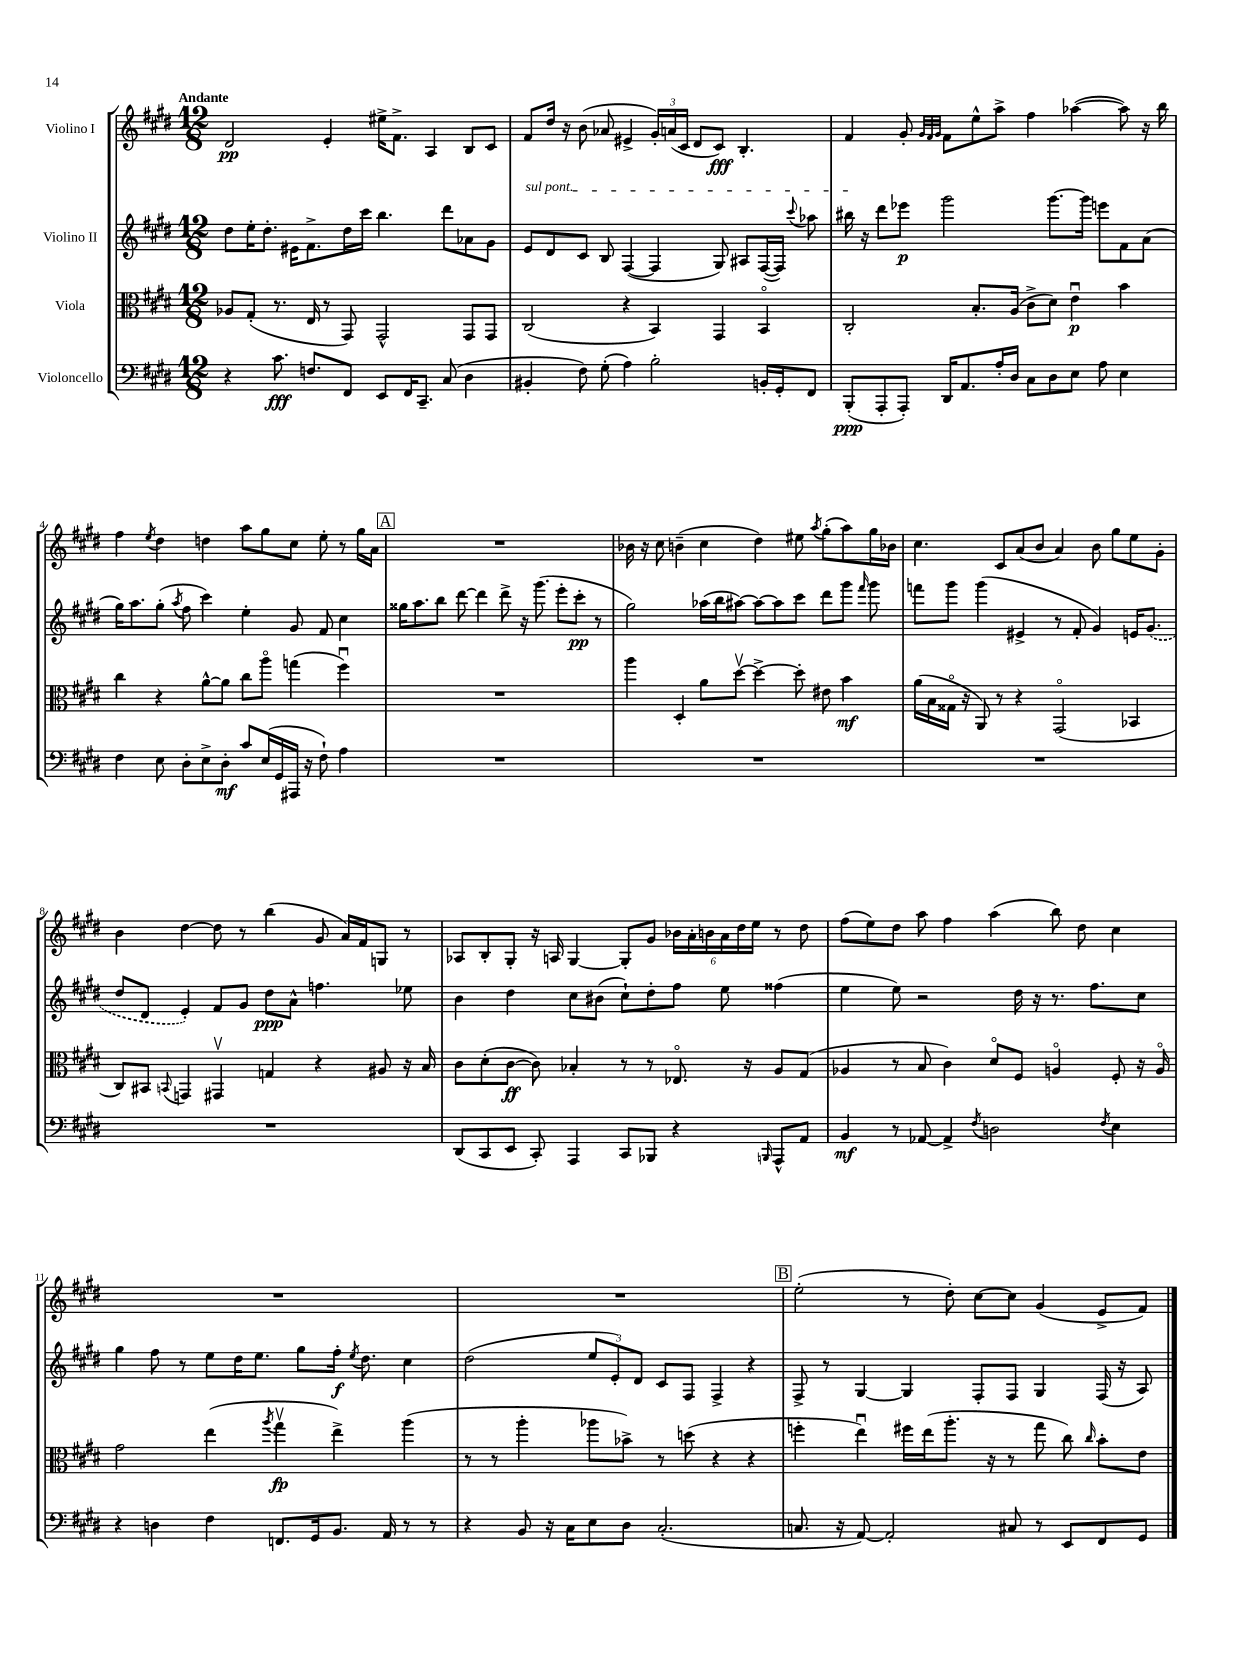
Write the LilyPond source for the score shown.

<<
\new StaffGroup <<
\new Staff = "s0" \with { instrumentName = "Violino I" } {
    \clef treble \key e \major \numericTimeSignature \time 12/8 \tempo "Andante"
    \autoBeamOff dis'2\pp e'4-. eis''16[-> fis'8.]-> a4 b8[ cis'8] |
    fis'8[ dis''16] r16 b'8( aes'8 eis'4-> \tuplet 3/2 { gis'16[-.) a'16( cis'16] } dis'8[ cis'8]\fff) b4.-. |
    fis'4 gis'8-. \grace { gis'32[ fis'32 gis'32] } fis'8[ e''8-^ a''8]-> fis''4 aes''4~( aes''8) r16 b''16 |
    fis''4 \acciaccatura { e''8 } dis''4 d''4 a''8[ gis''8 cis''8] e''8-. r8 gis''16[ a'16] |
    \mark \markup { \box "A" } R1. |
    bes'16 r16 cis''8 b'4--( cis''4 dis''4) eis''8 \acciaccatura { a''8 } gis''8[-.( a''8) gis''16 bes'16] |
    cis''4. cis'8[ a'8( b'8] a'4) b'8 gis''8[ e''8 gis'8]-. |
    b'4 dis''4~ dis''8 r8 b''4( gis'8 a'16[) fis'16 g8] r8 |
    aes8[ b8-. gis8]-. r16 a16 gis4~ gis8[-. gis'8] \tuplet 6/4 { bes'16[ a'16-. b'16 a'16 dis''16 e''16] } r8 dis''8 |
    fis''8[( e''8) dis''8] a''8 fis''4 a''4( b''8) dis''8 cis''4 |
    R1. |
    R1. |
    \mark \markup { \box "B" } e''2-.( r8 dis''8-.) cis''8[~ cis''8] gis'4( e'8[-> fis'8]) \bar "|." |
}
\new Staff = "s1" \with { instrumentName = "Violino II" } {
    \clef treble \key e \major \numericTimeSignature \time 12/8
    \autoBeamOff dis''8[ e''16-. dis''8.]-. eis'16[ fis'8.-> dis''16 cis'''16] b''4. dis'''8[ aes'8 gis'8] |
    \once \override TextSpanner.bound-details.left.text = \markup { \italic "sul pont." } e'8[\startTextSpan dis'8 cis'8] b8 fis4~( fis4 gis8) ais8[ fis16~( fis16]) \appoggiatura { cis'''8 } aes''8 |
    bis''16\stopTextSpan r16 dis'''8[ ees'''8]\p gis'''2 gis'''8.[~ gis'''16] e'''8[ fis'8 a'8]( |
    gis''16[) a''8. gis''8]-.( \acciaccatura { a''8 } fis''8 cis'''4) e''4-. gis'8 fis'8 cis''4 |
    \mark \markup { \box "A" } gisis''16[ a''8. b''8] dis'''8~ dis'''4 dis'''8-> r16 gis'''8.( e'''8[-. cis'''8]-.\pp r8 |
    gis''2) aes''16[( b''16 ais''8]~) ais''8[~ ais''8 cis'''8] dis'''8[ gis'''8] \grace { fis'''16 } gis'''8 |
    f'''8[ gis'''8] gis'''4( eis'4-> r8 fis'8-. gis'4) e'16[ \once \slurDashed gis'8.]( |
    dis''8[ dis'8] e'4-.) fis'8[ gis'8] dis''8[\ppp a'8]-^ f''4. ees''8 |
    b'4 dis''4 cis''8[ bis'8]( cis''8[-!) dis''8-. fis''8] e''8 fisis''4( |
    e''4 e''8) r2 dis''16 r16 r8. fis''8.[ cis''8] |
    gis''4 fis''8 r8 e''8[ dis''16 e''8.] gis''8[ fis''16]-.\f \acciaccatura { e''8 } dis''8. cis''4 |
    dis''2( \tuplet 3/2 { e''8[ e'8-.) dis'8] } cis'8[ fis8] fis4-> r4 |
    \mark \markup { \box "B" } fis8-> r8 gis4~ gis4 fis8[-. fis8] gis4 fis16( r16 a8) \bar "|." |
}
\new Staff = "s2" \with { instrumentName = "Viola" } {
    \clef alto \key e \major \numericTimeSignature \time 12/8
    \autoBeamOff aes8[ gis8]-.( r8. e16 r8 gis,8) gis,2-^ gis,8[ gis,8] |
    cis2( r4 b,4) gis,4 b,4\flageolet |
    cis2-. b8.[-. a16]( cis'8[-> dis'8]) e'4\downbow\p b'4 |
    cis''4 r4 a'8[~-^ a'8] cis''8[ a''8]\flageolet g''4( fis''4\downbow) |
    \mark \markup { \box "A" } R1. |
    a''4 dis4-. a'8[ dis''8]~\upbow dis''4~-> dis''8-. eis'8 b'4\mf |
    a'16[( b16 gisis16]\flageolet r16 a,8) r8 r4 gis,2\flageolet( bes,4 |
    cis8[) bis,8] \appoggiatura { b,8 } g,4 gis,4\upbow g4 r4 ais8 r16 b16 |
    cis'8[ dis'8-.( cis'8]~\ff cis'8) bes4-. r8 r8 ees8.\flageolet r16 a8[ gis8]( |
    aes4 r8 b8 cis'4) dis'8[\flageolet fis8] a4\flageolet fis8-. r16 a16\flageolet |
    gis'2 e''4( \acciaccatura { a''8 } gis''4\upbow\fp e''4->) a''4( |
    r8 r8 a''4-. aes''8[ bes'8]->) r8 d''8( r4 r4 |
    \mark \markup { \box "B" } f''4-. e''4\downbow) fis''16[ e''16( a''8.]-. r16 r8 gis''8 cis''8) \grace { cis''16 } b'8[-. e'8] \bar "|." |
}
\new Staff = "s3" \with { instrumentName = "Violoncello" } {
    \clef bass \key e \major \numericTimeSignature \time 12/8
    \autoBeamOff r4 cis'8.\fff f8.[ fis,8] e,8[ fis,16 cis,8.]-- cis8( dis4 |
    bis,4-. fis8) gis8-.( a4) b2-. b,16[-. gis,16-. fis,8] |
    b,,8[-.\ppp( a,,8-. a,,8]-.) dis,16[ a,8. a16-. dis16] cis8[ dis8 e8] a8 e4 |
    fis4 e8 dis8[-. e8-> dis8]-.\mf cis'8[ e16( gis,16 ais,,16] r16 fis8-!) a4 |
    \mark \markup { \box "A" } R1. |
    R1. |
    R1. |
    R1. |
    dis,8[( cis,8 e,8] cis,8-.) a,,4 cis,8[ bes,,8] r4 \grace { b,,16 } a,,8[-^ a,8] |
    b,4\mf r8 aes,8~ aes,4-> \acciaccatura { fis8 } d2 \acciaccatura { fis8 } e4 |
    r4 d4 fis4 f,8.[ gis,16 b,8.] a,16 r8 r8 |
    r4 b,8 r16 cis16[ e8 dis8] cis2.-.( |
    \mark \markup { \box "B" } c8. r16 a,8~) a,2-. cis8 r8 e,8[ fis,8 gis,8] \bar "|." |
}
>>
>>
